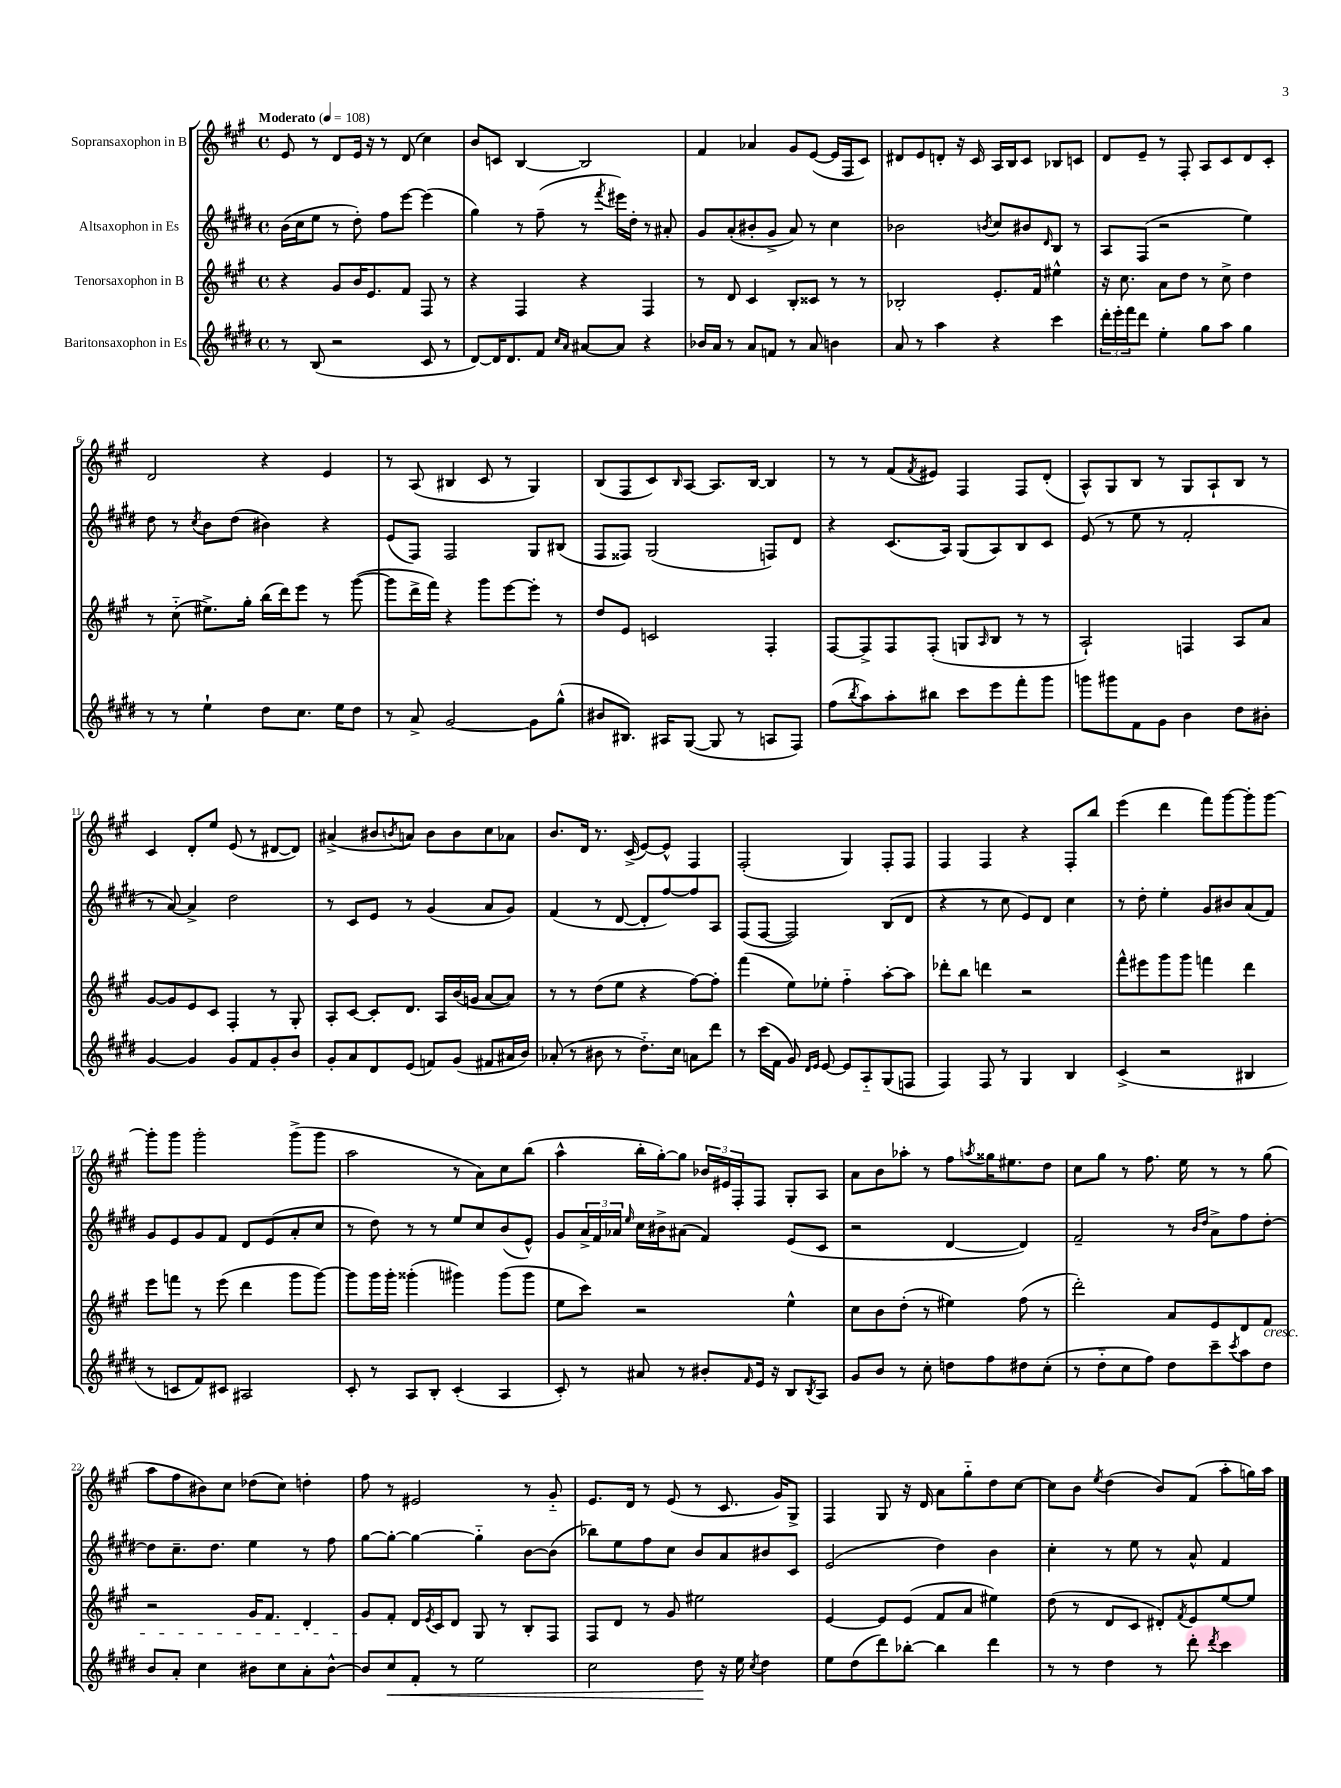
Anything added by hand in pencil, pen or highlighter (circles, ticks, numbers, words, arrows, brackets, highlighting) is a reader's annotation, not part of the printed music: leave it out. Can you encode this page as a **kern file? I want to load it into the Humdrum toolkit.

**kern	**kern	**kern	**kern
*staff4	*staff3	*staff2	*staff1
*clefG2	*clefG2	*clefG2	*clefG2
*k[f#c#g#d#]	*k[f#c#g#]	*k[f#c#g#d#]	*k[f#c#g#]
*M4/4	*M4/4	*M4/4	*M4/4
*met(c)	*met(c)	*met(c)	*met(c)
*MM108	*MM108	*MM108	*MM108
8r	4r	(16b\LL	8e/
.	.	16cc#\J	.
(8B/	.	8ee\J	8r
2r	8g#/L	8r	8d/L
.	16b/K	8dd#'\)	16e/Jk
.	8.e/	.	16r
.	.	8ff#\L	8r
.	8f#/J	[8eee\J	(8d/
8c#/	8F#/	(4eee\]	4cc#\)
8r	8r	.	.
=	=	=	=
[8d#/L)	4r	4gg#\)	8b/L
16d#/]K	.	.	8c/J
8.d#/	.	.	.
.	4F#/	8r	[4B/
8f#/J	.	(8ff#~\	.
16qqcc#/LL	.	.	.
16qqa/JJ	.	.	.
[8a#/L	4r	8r	2B/]
.	.	8qfff#/	.
8a#/]J	.	16eee#\LL)	.
.	.	16dd#'\JJ	.
4r	4F#/	8r	.
.	.	8a#'/	.
=	=	=	=
16b-/LL	8r	8g#/L	4f#/
16a/JJ	.	.	.
8r	8d/	(8a'/	.
8a/L	4c#/	8b#'/	4a-/
8f/J	.	8g#^/J	.
8r	8B'/L	8a/)	8g#/L
8a/	8c##/J	8r	([8e/J
4b\	8r	4cc#\	16e/]LL
.	.	.	16F#/J
.	8r	.	8c#/J)
=	=	=	=
8a/	2B-'/	2b-\	8d#/L
8r	.	.	8e/
4aa\	.	.	8d'/J
.	.	.	16r
.	.	.	16c#/
.	.	8qb/	.
4r	8.e'/L	8cc#/L	16A/LL
.	.	.	16B/J
.	.	8b#/	8c#/J
.	16f#/Jk	.	.
.	.	16qqd#/	.
4ccc#\	4ee#^^\	8B/J	8B-/L
.	.	8r	8c/J
=	=	=	=
24ddd#'\LL	16r	8A/L	8d/L
24eee'\	.	.	.
.	8.cc#\	.	.
24fff#\J	.	.	.
8ddd#\J	.	(8F#/J	8e~/J
4ee'\	8a\L	2r	8r
.	8dd\J	.	8F#'/
8gg#\L	8r	.	8A/L
8aa\J	8cc#^\	.	8c#/
4gg#\	4dd\	4ee\)	8d/
.	.	.	8c#'/J
=	=	=	=
8r	8r	8dd#\	2d/
8r	(8cc#'~\	8r	.
.	.	8qcc#/	.
4ee`\	8.ee#^\L)	8b\L	.
.	.	(8dd#\J	.
.	16gg#'\Jk	.	.
8dd#\L	(16bb\LL	4b#\)	4r
.	16ddd\J)	.	.
8.cc#\J	8eee\J	.	.
.	8r	4r	4e/
16ee\LK	.	.	.
8dd#\J	([8ggg#\	.	.
=	=	=	=
8r	8ggg#\]L	(8e/L	8r
8a^/	16ddd^\L	8F#/J)	(8A/
.	16fff#\JJ)	.	.
[2g#/	4r	2F#/	4B#/
.	8ggg#\L	.	8c#/
.	[8eee\	.	8r
8g#\]L	8eee'\]J	8G#/L	4G#/)
(8gg#^^\J	8r	(8B#/J	.
=	=	=	=
8b#/L	8dd/L	8F#/L	(8B/L
8.B#/J)	8e/J	8F##/J)	8F#/
.	2c/	(2G#/	8c#/)
16A#/LK	.	.	.
.	.	.	16qqB/
([8G#/J	.	.	[8A/J
8G#/]	.	.	8.A/]L
8r	.	.	.
.	.	.	[16B/Jk
8A/L	4F#'/	8F/L)	4B/]
8F#/J)	.	8d#/J	.
=	=	=	=
(8ff#\L	[8F#/L	4r	8r
8qbb/	.	.	.
8aa\)	8F#^/]	.	8r
8aa'\	8F#/	(8.c#/L	(8f#/L
.	.	.	8qf#/
8bb#\J	(8F#'/J	.	8e#/J)
.	.	16A/Jk)	.
8ccc#\L	8G/L	(8G#/L	4F#/
.	16qqA/	.	.
8eee\	8B/J	8A/)	.
8fff#'\	8r	8B/	8F#/L
8ggg#\J	8r	8c#/J	(8d'/J
=	=	=	=
8ggg\L	2A`/)	(8e/	8A^^/L)
8ggg#\	.	8r	8G#/
8f#\	.	8ee\	8B/J
8g#\J	.	8r	8r
4b\	4F/	2f#'/	8G#/L
.	.	.	8A`/
8dd#\L	8A/L	.	8B/J
8b#'\J	8a/J	.	8r
=	=	=	=
[4g#/	[8g#/L	8r	4c#/
.	8g#/]	[8a/)	.
4g#/]	8e/	4a^/]	8d'/L
.	8c#/J	.	8ee/J
8g#/L	4F#'/	2dd#\	(8e/
8f#/	.	.	8r
8g#'/	8r	.	[8d#/L
8b/J	8G#'/	.	8d#/]J)
=	=	=	=
8g#'/L	8A'/L	8r	(4a#^/
8a/	[8c#/J	8c#/L	.
8d#/	8c#'/]L	8e/J	8b#/L
.	.	.	8qb/
(8e/J	8.d/J	8r	8a/J)
8f/L)	.	(4g#/	8b\L
.	16A/LL	.	.
(8g#/J	(16b/	.	8b\
.	16g/JJ	.	.
8f#/L	[8a/L	8a/L	8cc#\
16a#/L	8a/]J)	8g#/J)	8a-\J
16b/JJ)	.	.	.
=	=	=	=
(8a-'/	8r	(4f#/	8.b/L
8r	8r	.	.
.	.	.	16d/Jk
8b#\	(8dd\L	8r	8.r
8r	8ee\J	[8d#/	.
.	.	.	(16c#^/
8.dd#'~\L)	4r	8d#'/]L	[8e/L)
.	.	[8ff#/)	8e^^/]J
16cc#\Jk	.	.	.
8a\L	[8ff#\L)	8ff#/]	4F#/
8ddd#\J	8ff#'\]J	8A/J	.
=	=	=	=
8r	(4fff#\	(8F#/L	(2F#'/
(16ccc#\LL	.	[8F#/J	.
16f#\JJ	.	.	.
8g#/)	8ee\L)	2F#/])	.
16qqd#/LL	.	.	.
16qqe/JJ	.	.	.
[8e/	8ee-'\J	.	.
8e/]L	4ff#'~\	.	4G#/)
8A'~/	.	.	.
(8G#/	[8aa'\L	(8B/L	8F#'/L
8F/J	8aa\]J	8d#/J	8F#/J
=	=	=	=
4F#/)	8ddd-'\L	4r	4F#/
.	8bb\J	.	.
8F#/	4ddd\	8r	4F#/
8r	.	8cc#\	.
4G#/	2r	8e/L)	4r
.	.	8d#/J	.
4B/	.	4cc#\	8F#'/L
.	.	.	8bb/J
=	=	=	=
(4c#^/	8fff#^^\L	8r	(4eee\
.	8eee#\	8dd#'\	.
2r	8ggg#\	4ee'\	4ddd\
.	8ggg#\J	.	.
.	4fff\	8g#/L	8fff#\L)
.	.	8b#/	[8ggg#\
4B#/	4ddd\	(8a/	8ggg#'\]
.	.	8f#/J)	[8ggg#\J
=	=	=	=
8r	8eee\L	8g#/L	8ggg#'\]L
8c/L	8fff\J	8e/	8ggg#\J
8f#/)	8r	8g#/	2ggg#'\
8c#/J	(8eee\	8f#/J	.
2A#/	4ddd\	8d#/L	.
.	.	(8e/	.
.	8ggg#\L	8a'/	(8ggg#^\L
.	[8ggg#\J)	8cc#/J	8ggg#\J
=	=	=	=
8c#'/	8ggg#\]L	8r	2aa\
8r	16ggg#\L	8dd#\)	.
.	16ggg#'\JJ	.	.
8A/L	(4ggg##'\	8r	.
8B'/J	.	8r	.
(4c#'/	4ggg#\)	8ee/L	8r
.	.	8cc#/	8a\L)
4A/	(8ggg#\L	(8b/	8cc#\
.	8ggg#\J	8e^^/J)	(8bb\J
=	=	=	=
8c#'/)	8ee\L	8g#/L	4aa^^\
8r	8ccc#\J)	24a^/L	.
.	.	24f#/	.
.	.	24a-/JJ	.
.	.	16qqee/	.
8a#/	2r	16cc#\LL	16bb'\LL
.	.	16b#^\J	[16gg#'\J)
8r	.	(8a#\J	8gg#\]J
8b#'/L	.	4f#/)	24b-/LL
.	.	.	24e#/
.	.	.	24F#'/J
16qqf#/	.	.	.
16e/Jk	.	.	8F#/J
16r	.	.	.
8B/L	4ee^^\	(8e/L	8G#'/L
8qB/	.	.	.
8A/J	.	8c#/J	8A/J
=	=	=	=
8g#/L	8cc#\L	2r	8a\L
8b/J	8b\	.	8b\
8r	(8dd'\J	.	8aa-'\J
8cc#'\	8r	.	8r
8dd\L	4ee#\)	[4d#/	8ff#\L
.	.	.	8qaa/
8ff#\	.	.	16gg##\K
.	.	.	8.ee#\
8dd#\	(8ff#\	4d#/])	.
(8cc#'\J	8r	.	8dd\J
=	=	=	=
8r	2ddd'\)	2f#~/	8cc#\L
8dd#'~\L	.	.	8gg#\J
8cc#\	.	.	8r
8ff#\J)	.	.	8.ff#\
8dd#\L	8a/L	8r	.
.	.	.	16ee\
.	.	16qqb/LL	.
.	.	16qqdd#/JJ	.
8ccc#~\	8e/	8a^\L	8r
8qccc#/	.	.	.
8aa\	8d/	8ff#\	8r
8dd#\J	8f#/J	[8dd#'\J	(8gg#\
=	=	=	=
8b/L	2r	8dd#\]L	8aa\L
8a'/J	.	8.cc#~\	8ff#\
4cc#\	.	.	8b#\)
.	.	8.dd#\J	.
.	.	.	8cc#\J
8b#\L	16g#/LK	4ee\	(8dd-\L
.	8.f#/J	.	.
8cc#\	.	.	8cc#\J)
8a'\	4d'/	8r	4dd'\
[8b#^^\J	.	8ff#\	.
=	=	=	=
8b#/]L	8g#/L	[8gg#\L	8ff#\
8cc#/	8f#'/J	8gg#'\_J	8r
8f#'/J	16d/LL	4gg#\_	2e#/
.	8qe/	.	.
.	16c#/J	.	.
8r	8d/J	.	.
2ee\	8G#/	4gg#'~\]	.
.	8r	.	.
.	8B'/L	[8b\L	8r
.	8F#/J	(8b\]J	8g#'~/
=	=	=	=
2cc#\	8F#/L	8bb-\L)	8.e/L
.	8d/J	8ee\	.
.	.	.	16d/Jk
.	8r	8ff#\	8r
.	8g#/	8cc#\J	(8e/
8dd#\	2ee#\	8b/L	8r
16r	.	8a/	8.c#/
16ee\	.	.	.
8qcc#/	.	.	.
4dd#\	.	8b#/	.
.	.	.	16g#/LK)
.	.	8c#/J	8G#^/J
=	=	=	=
8ee\L	[4e/	(2e/	4F#/
(8dd#\	.	.	.
8ddd#\)	8e/]L	.	8G#/
[8bb-'\J	(8e/J	.	16r
.	.	.	16d/
4bb-\]	8f#/L	4dd#\)	8a\L
.	8a/J	.	8gg#'~\
4ddd#\	4ee#\)	4b\	8dd\
.	.	.	[8cc#\J
=	=	=	=
8r	(8dd\	4cc#'\	8cc#\]L
8r	8r	.	8b\J
.	.	.	8qee/
4dd#\	8d/L	8r	(4dd\
.	8c#/J	8ee\	.
8r	8d#'/L)	8r	8b/L)
.	8qf#/	.	.
8ddd#'\	8e/	8a^^/	(8f#/J
8qddd#/	.	.	.
4ccc#\	[8ee/	4f#/	8aa'\L
.	8ee/]J	.	16gg\L)
.	.	.	16aa\JJ
==	==	==	==
*-	*-	*-	*-
